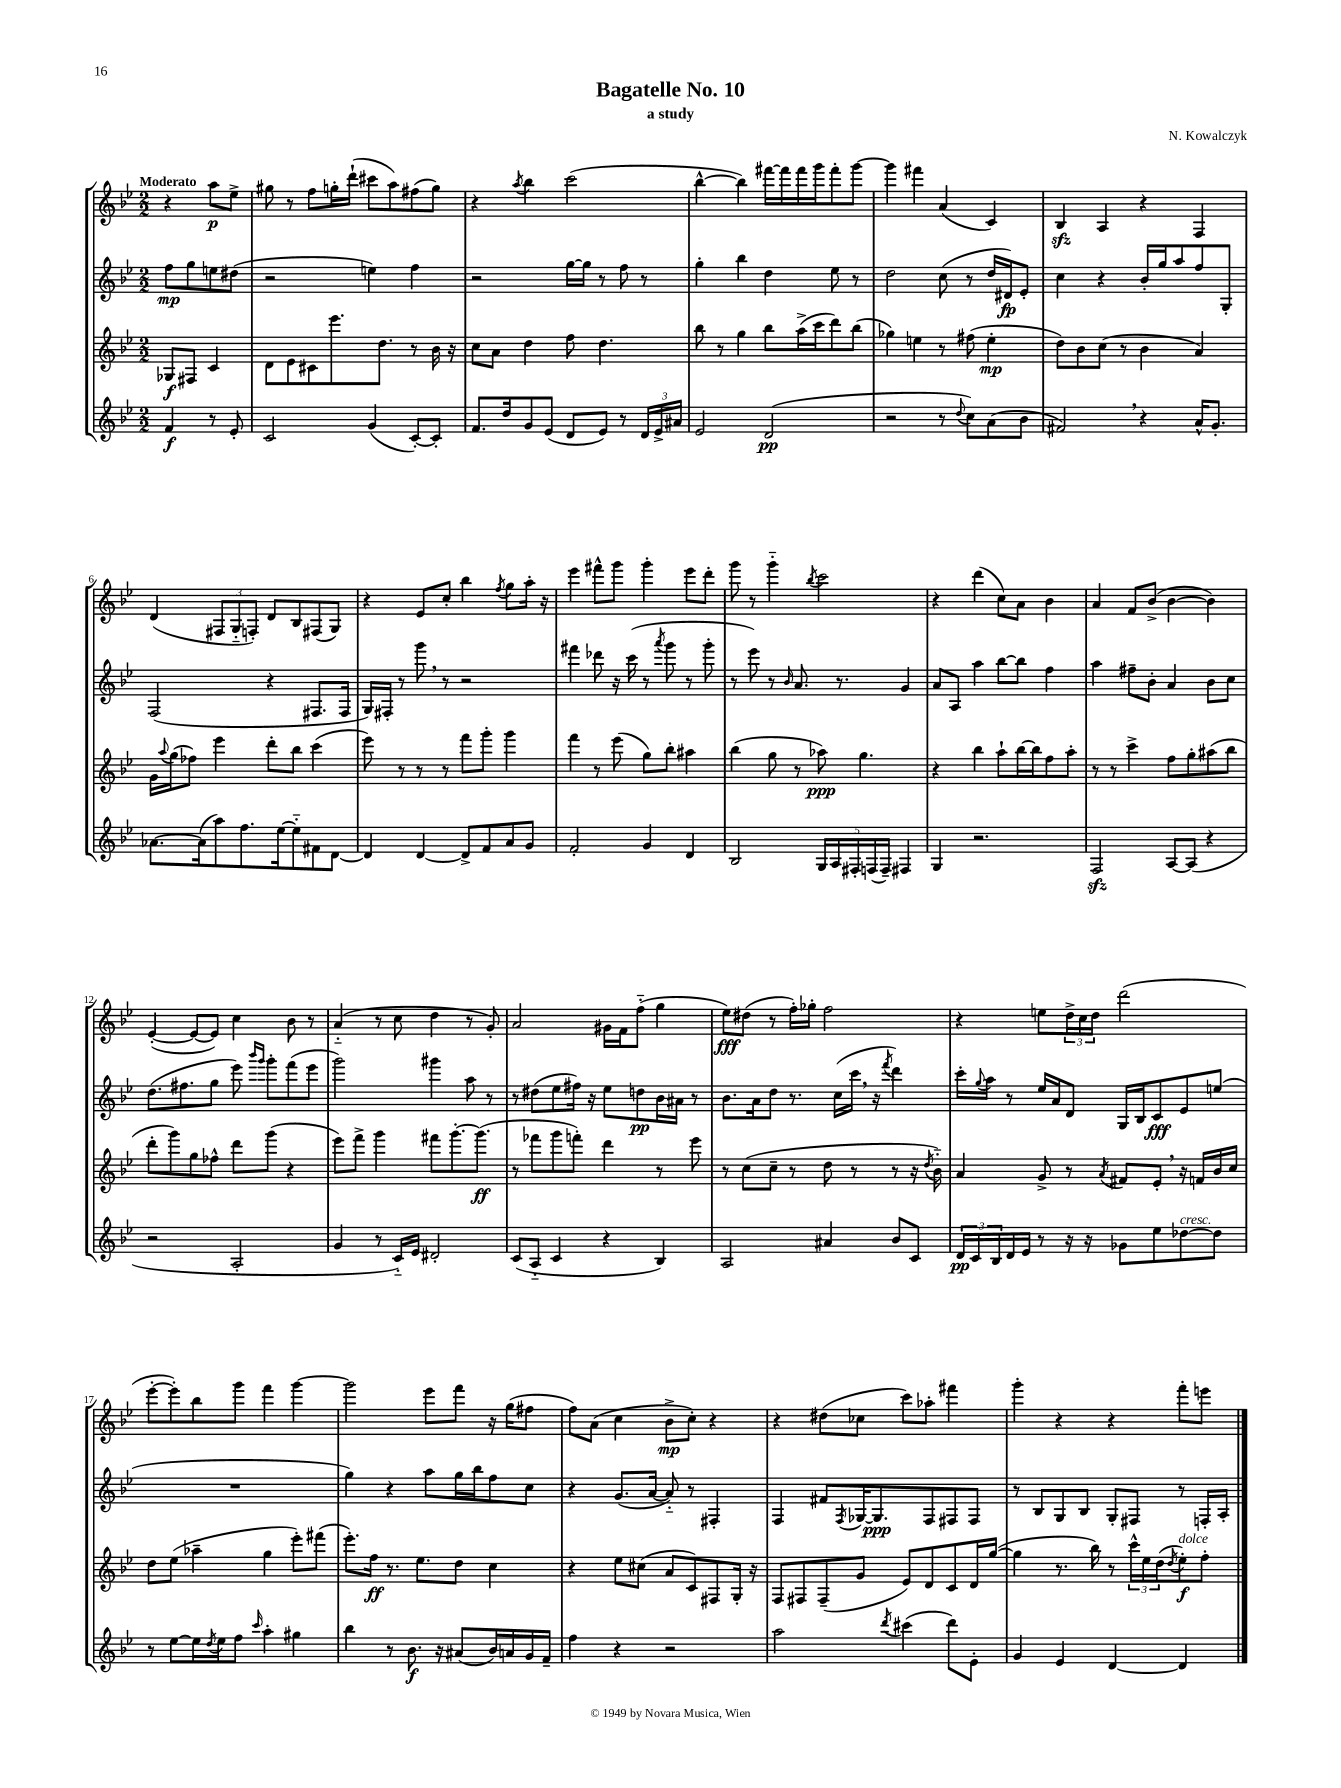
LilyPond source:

\header { title = "Bagatelle No. 10" composer = "N. Kowalczyk" subtitle = "a study" }
<<
\new StaffGroup <<
\new Staff = "s0" {
    \clef treble \key bes \major \numericTimeSignature \time 2/2 \partial 2 \tempo "Moderato"
    r4 a''8\p ees''8-> |
    gis''8 r8 f''8 g''16-. d'''16-!( cis'''8 a''8) fis''8( g''8) |
    r4 \acciaccatura { a''8 } bes''4 c'''2( |
    bes''4~-^ bes''4) fis'''16~ fis'''16 fis'''16 g'''16 fis'''8-. g'''8~ |
    g'''4 fis'''4 a'4( c'4) |
    bes4\sfz a4 r4 f4 |
    d'4( \tuplet 3/2 { fis8 g8-_ f8-.) } d'8 bes8 fis8( g8) |
    r4 ees'8 c''8-. bes''4 \acciaccatura { f''8 } g''8 a''16-. r16 |
    ees'''4 fis'''8-^ g'''8 g'''4-. ees'''8 d'''8-. |
    g'''8 r8 g'''4-_ \acciaccatura { bes''8 } c'''2 |
    r4 d'''4( c''8) a'8 bes'4 |
    a'4 f'8 bes'8->( bes'4~ bes'4) |
    ees'4~-.( ees'8~ ees'8) c''4 bes'8 r8 |
    a'4-_( r8 c''8 d''4 r8 g'8-.) |
    a'2 gis'16 f'16 f''8-_( g''4 |
    ees''8\fff) dis''8( r8 f''16-.) ges''16-. f''2 |
    r4 e''8 \tuplet 3/2 { d''16-> c''16 d''16 } d'''2( |
    ees'''8~-. ees'''8-.) bes''8 g'''8 f'''4 g'''4~ |
    g'''2 ees'''8 f'''8 r16 g''16( fis''8 |
    f''8) a'8( c''4 bes'8->\mp c''8-.) r4 |
    r4 dis''8( ces''8 c'''8) aes''8-. fis'''4 |
    g'''4-. r4 r4 f'''8-. e'''8 \bar "|." |
}
\new Staff = "s1" {
    \clef treble \key bes \major \numericTimeSignature \time 2/2 \partial 2
    f''8\mp g''8 e''8 dis''8( |
    r2 e''4) f''4 |
    r2 g''16~ g''16 r8 f''8 r8 |
    g''4-. bes''4 d''4 ees''8 r8 |
    d''2 c''8( r8 d''16 dis'16\fp) ees'8-. |
    c''4 r4 bes'16-. g''16 a''8 f''8 g8-. |
    f2( r4 fis8. fis16 |
    g16) fis16-. r8 g'''8 \breathe r8 r2 |
    fis'''4 des'''8 r16 c'''16( r8 \acciaccatura { a'''8 } g'''8 r8 g'''8-. |
    r8 ees'''8) r8 \grace { bes'16 } a'8. r8. g'4 |
    a'8 a8 a''4 bes''8~ bes''8 f''4 |
    a''4 fis''8-- bes'8-. a'4 bes'8 c''8 |
    d''8.( fis''8. g''8 ees'''8) \grace { bes'''16 g'''16 } g'''8-. f'''8( ees'''8 |
    g'''2) gis'''4 a''8 r8 |
    r8 dis''8( ees''8 fis''16) r16 ees''8 d''8\pp bes'16 ais'16 r8 |
    bes'8. a'16 d''8 r8. c''16( c'''16 \breathe r16 \acciaccatura { f'''8 } d'''4) |
    c'''16-. \appoggiatura { g''8 } a''16 r8 ees''16 a'16 d'8 g16 bes16 c'8\fff ees'8 e''8( |
    R1 |
    g''4) r4 a''8 g''16 bes''16 f''8 c''8 |
    r4 g'8.( a'16~ a'8-_) r8 fis4-. |
    f4 fis'8 \acciaccatura { f8 } ges16~ ges8.\ppp f8 fis8 fis8 |
    r8 bes8 g8 bes8 g8-. fis8 r8 f16-. a16-. \bar "|." |
}
\new Staff = "s2" {
    \clef treble \key bes \major \numericTimeSignature \time 2/2 \partial 2
    ges8\f fis8 c'4 |
    d'8 ees'8 cis'8 ees'''8. d''8. r8 bes'16 r16 |
    c''8 a'8 d''4 f''8 d''4. |
    bes''8 r8 g''4 bes''8 a''16->( c'''16 d'''8) bes''8( |
    ges''4) e''4 r8 fis''8( e''4-.\mp |
    d''8) bes'8 c''8( r8 bes'4 a'4) |
    g'16 \appoggiatura { a''8 } g''16( fes''8) ees'''4 d'''8-. bes''8 c'''4( |
    ees'''8) r8 r8 r8 f'''8 g'''8-. g'''4 |
    f'''4 r8 ees'''8( g''8) bes''8-. ais''4 |
    bes''4( g''8 r8 aes''8\ppp) g''4. |
    r4 bes''4 a''8-! bes''16~ bes''16 f''8 a''8-. |
    r8 r8 c'''4-> f''8 g''8-. ais''8( bes''8 |
    d'''8-. g'''8) g''8 fes''8-^ d'''8 g'''8( r4 |
    ees'''8) f'''8-> g'''4 fis'''8 g'''8.~-. g'''8.\ff( |
    r8 fes'''8 g'''8 f'''8-.) d'''4 r8 ees'''8 |
    r8 c''8( c''8-- r8 d''8 r8 r8 r16 \acciaccatura { d''8 } bes'16-_) |
    a'4 g'8-> r8 \acciaccatura { a'8 } fis'8 ees'8-. \breathe r16 f'16 bes'16 c''16 |
    d''8 ees''8( aes''4-- g''4 ees'''8-.) fis'''8( |
    ees'''8.-.) f''16\ff r8. ees''8. d''8 c''4 |
    r4 ees''8 cis''8( a'8 c'8) fis8 g16-. r16 |
    f8 fis8 fis8--( g'8 ees'8) d'8 c'8 d'16 g''16~( |
    g''4 r8. bes''16) r8 \tuplet 3/2 { c'''16-^ ees''16 d''16( } \acciaccatura { d''8 } ees''8-.\f^\markup { \italic "dolce" }) f''8-. \bar "|." |
}
\new Staff = "s3" {
    \clef treble \key bes \major \numericTimeSignature \time 2/2 \partial 2
    f'4\f r8 ees'8-. |
    c'2 g'4( c'8~-.) c'8-. |
    f'8. d''16 g'8 ees'8( d'8 ees'8) r8 \tuplet 3/2 { d'16 ees'16-> ais'16 } |
    ees'2 d'2\pp( |
    r2 r8 \appoggiatura { d''8 } c''8) a'8( bes'8 |
    fis'2) \breathe r4 a'16-^ g'8.-. |
    aes'8.~ aes'16( a''8) f''8. ees''16~ ees''8-_ fis'8 d'8~ |
    d'4 d'4~ d'8-> f'8 a'8 g'8 |
    f'2-. g'4 d'4 |
    bes2 \tuplet 5/4 { g16 a16 fis16-. f16( f16--) } fis4 |
    g4 r2. |
    f2\sfz a8~ a8( r4 |
    r2 a2-. |
    g'4 r8 c'16-_) ees'16 dis'2-. |
    c'8( a8-_ c'4 r4 bes4) |
    a2 ais'4 bes'8 c'8 |
    \tuplet 3/2 { d'16\pp c'16 bes16 } d'16 ees'16 r8 r16 r16 ges'8 ees''8 des''8~^\markup { \italic "cresc." } des''8 |
    r8 ees''8~ ees''16 \acciaccatura { d''8 } ees''16 f''8 \grace { c'''16 } a''4-. gis''4 |
    bes''4 r8 bes'8.\f r16 ais'8( bes'16) a'16 g'16 f'16-- |
    f''4 r4 r2 |
    a''2 \acciaccatura { d'''8 } cis'''4( d'''8) ees'8-. |
    g'4 ees'4 d'4~ d'4 \bar "|." |
}
>>
>>
